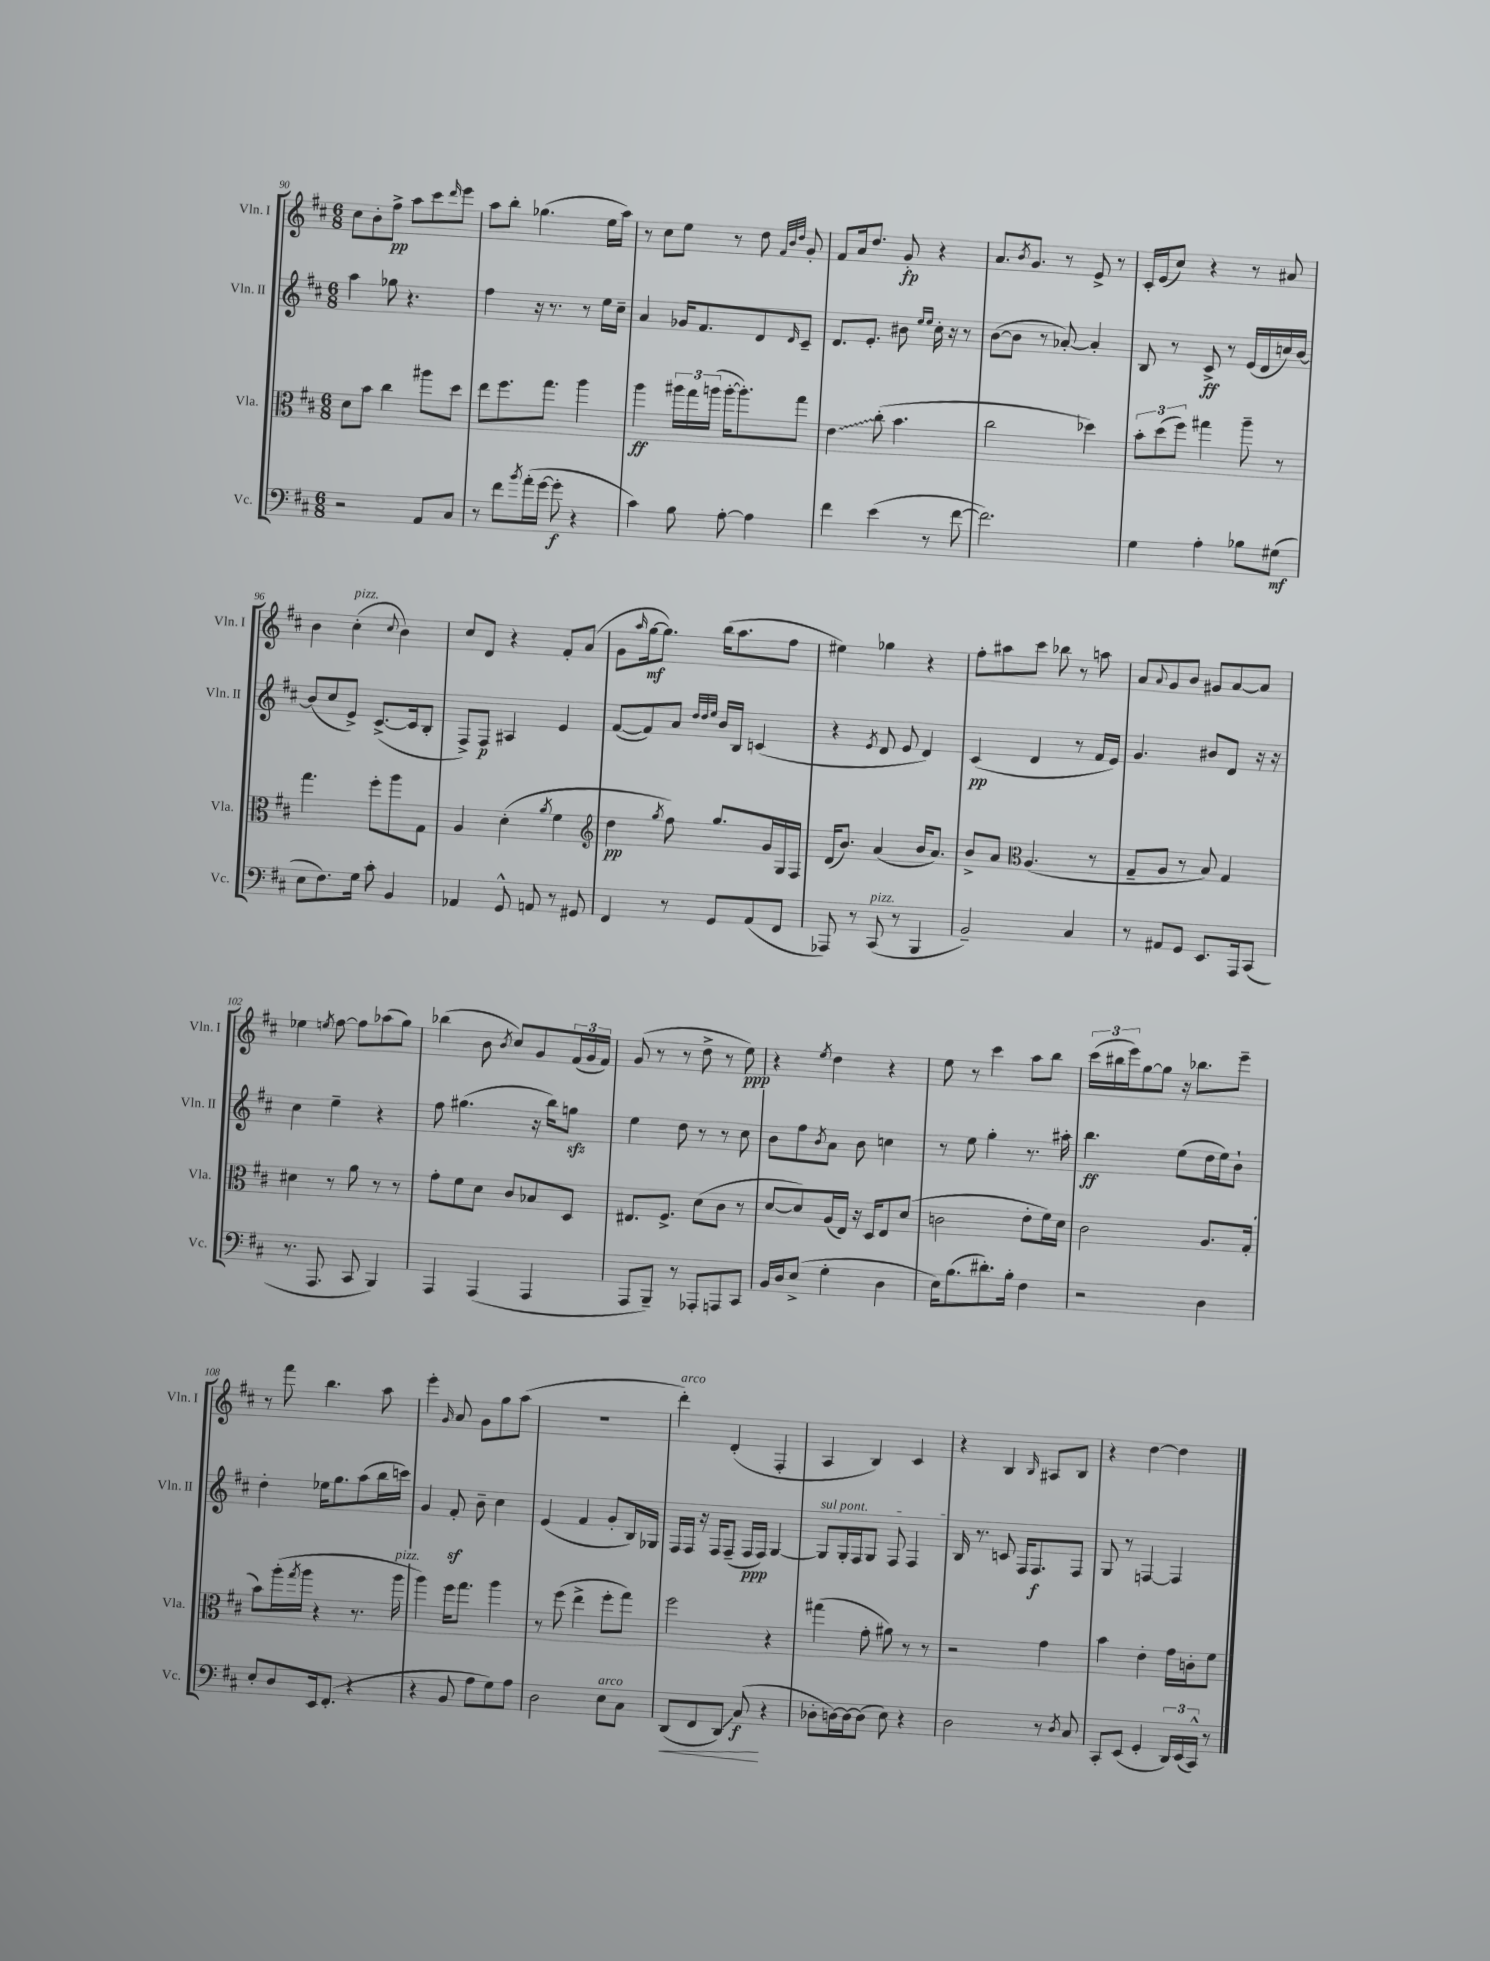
<<
\new StaffGroup <<
\new Staff = "s0" \with { instrumentName = "Vln. I" shortInstrumentName = "Vln. I" } {
    \clef treble \key d \major \numericTimeSignature \time 6/8
    cis''8 b'8-. fis''8->\pp a''8 cis'''8 \grace { d'''16 } e'''8 |
    a''8 b''8-. ges''4.( e''16 a''16) |
    r8 cis''8 e''8 r8 d''8 \grace { fis'32 b'32 d''32 } g'8-. |
    fis'8 a'16 d''8. g'8-.\fp r4 |
    a'8. \acciaccatura { b'8 } g'8. r8 e'8-> r8 |
    cis'16-. e'16( cis''8) r4 r8 ais'8 |
    b'4 cis''4-.^\markup { \italic "pizz." }( \appoggiatura { cis''8 } b'4) |
    cis''8 d'8 r4 fis'8-. a'8( |
    g'8 \grace { a''16 } g''16~\mf g''8.) b''16( a''8. fis''8 |
    eis''4) ges''4 r4 |
    fis''8-. ais''8 cis'''8 bes''8 r8 a''8 |
    a'8 \appoggiatura { a'8 } g'8 b'8 gis'8 a'8~ a'8 |
    ees''4 \acciaccatura { e''8 } fis''8~ fis''8 aes''8( g''8) |
    bes''4( b'8 \acciaccatura { b'8 } cis''8) g'8 \tuplet 3/2 { fis'16( g'16 fis'16) } |
    g'8( r8 r8 d''8-> r8 e''8\ppp) |
    r4 \acciaccatura { e''8 } d''4 r4 |
    e''8 r8 cis'''4 a''8 b''8 |
    \tuplet 3/2 { cis'''16( bis''16 e'''16) } g''8~ g''8 r16 bes''8. e'''8-- |
    r8 fis'''8 b''4. a''8 |
    e'''4-. \grace { g'16 } a'8 g'8 g''8 a''8( |
    R2. |
    d'''4-.^\markup { \italic "arco" }) d'4-.( fis4-. |
    a4 b4) cis'4 |
    r4 b4 \grace { b16 } ais8 b8 |
    r4 d''4~ d''4 \bar "|." |
}
\new Staff = "s1" \with { instrumentName = "Vln. II" shortInstrumentName = "Vln. II" } {
    \clef treble \key d \major \numericTimeSignature \time 6/8
    a''4 ges''8 r4. |
    fis''4 r16 r8. r8 e''16 cis''16-- |
    a'4 ges'16 fis'8. d'8 \grace { d'16 } cis'8-- |
    d'8. e'8.-. bis'8 \grace { e''16 e''16 } cis''16-. r16 r8 |
    b'8~( b'8 r8 aes'8~-.) aes'4-. |
    b8 r8 cis'8->\ff r8 e'16( d'16 c''16) b'16~ |
    b'8( cis''8 e'8->) cis'8.~->( cis'16 b8-. |
    fis8->) fis8\p ais4 e'4 |
    fis'8~( fis'8) a'8 \grace { d''32 d''32 e''32 } b'16 b16 c'4( |
    r4 \acciaccatura { e'8 } d'8 e'8 d'4) |
    cis'4\pp( d'4 r8 fis'16 e'16) |
    g'4. bis'8 d'8 r16 r16 |
    cis''4 e''4-- r4 |
    fis''8 gis''4.( r16 b''16) g''8\sfz |
    e''4 d''8 r8 r8 cis''8 |
    b'8 fis''8 \acciaccatura { b'8 } a'8 b'8 c''4 |
    r8 e''8 g''4-. r8. ais''16-. |
    b''4.\ff e''8( d''16 e''16) b'8-! |
    d''4-. ees''16 g''8. a''8( b''16 c'''16) |
    g'4 fis'8-.\sf b'8-- cis''4 |
    e'4( fis'4 g'8-. b16) ges16 |
    fis16 fis16 r16 fis16 fis8--( fis16\ppp fis16) g4~ |
    \once \override TextSpanner.bound-details.left.text = \markup { \italic "sul pont." } g8\startTextSpan g16-. fis16 g8 fis8 fis4 |
    b16\stopTextSpan r8. c'8 fis16 fis8.\f fis8 |
    g8 r8 f4~ f4 \bar "|." |
}
\new Staff = "s2" \with { instrumentName = "Vla." shortInstrumentName = "Vla." } {
    \clef alto \key d \major \numericTimeSignature \time 6/8
    d'8 b'8 cis''4 ais''8 d''8 |
    e''8 fis''8. g''8. a''4 |
    a''4\ff \tuplet 3/2 { ais''16 g''16 a''16( } a''16~-. a''8.-.) g''8 |
    \once \override Glissando.style = #'zigzag e'4\glissando cis''8-.( b'4. |
    cis''2 des''4) |
    \tuplet 3/2 { b'8-. d''8( fis''8) } gis''4 a''8-- r8 |
    g''4. fis''8-. a''8 g8 |
    a4 d'4-.( \acciaccatura { a'8 } fis'4 |
    \clef treble d''4\pp \acciaccatura { g''8 } fis''8) g''8. g'16 g16 fis16 |
    d'16( b'8.) a'4( b'16 a'8.) |
    b'8-> a'8 \clef alto a4.( r8 |
    g8-- a8 r8 b8) g4 |
    dis'4 r8 a'8 r8 r8 |
    g'8-. fis'8 d'8 cis'8 bes8 d8 |
    eis8. fis8.-> d'8( cis'8 r8 |
    d'8~ d'8) a16( e16) r16 d16 e8 d'8( |
    c'2 e'8-. fis'16) d'16 |
    cis'2 a8. g16-.( |
    b'8) a''16-.( \acciaccatura { g''8 } a''16 r4 r8. a''16^\markup { \italic "pizz." } |
    a''4) fis''16 g''8. a''4 |
    r8 fis''8( e''4-> fis''8-. g''8) |
    fis''2 r4 |
    gis''4( g'8-. ais'8) r8 r8 |
    r2 g'4 |
    b'4 e'4-. g'16 c'16-. fis'8 \bar "|." |
}
\new Staff = "s3" \with { instrumentName = "Vc." shortInstrumentName = "Vc." } {
    \clef bass \key d \major \numericTimeSignature \time 6/8
    r2 a,8 cis8 |
    r8 fis'8 \acciaccatura { b'8 } a'16-.( g'16~ g'8-.\f r4 |
    cis'4) b8 a8~-. a4 |
    fis'4 e'4( r8 fis'8~ |
    fis'2.) |
    g4 a4-. bes8 gis8\mf( |
    e8 fis8.) g16 cis'8-. b,4 |
    aes,4 g,8-^ a,8 r8 gis,8 |
    fis,4 r8 g,8 a,8( fis,8 |
    aes,,8) r8 cis,8^\markup { \italic "pizz." }( r8 b,,4 |
    b,2--) cis4 |
    r8 ais,8 g,8 e,8. a,,16 cis,8( |
    r8. a,,8. cis,8 b,,4) |
    a,,4 a,,4( a,,4 |
    a,,8 b,,8--) r8 aes,,8-. a,,8 cis,8 |
    b,16 d16 e8->( g4-. d4 |
    e16) b8.( dis'8.-.) b16-. fis4 |
    r2 d4 |
    e8-. d8 e,16 fis,8.-.( r4 |
    r4 b,8 a8 g8) a8 |
    d2 e8^\markup { \italic "arco" } cis8 |
    d,8\<( fis,8 d,8\glissando) cis8\f\!( r4 |
    des8-. d16~) d16~ d8( e8) r4 |
    d2 r8 \acciaccatura { d8 } cis8 |
    cis,8-. e,8( g,4-. \tuplet 3/2 { d,16) e,16( cis,16-^) } r8 \bar "|." |
}
>>
>>
\layout { \context { \Score currentBarNumber = #90 } }
